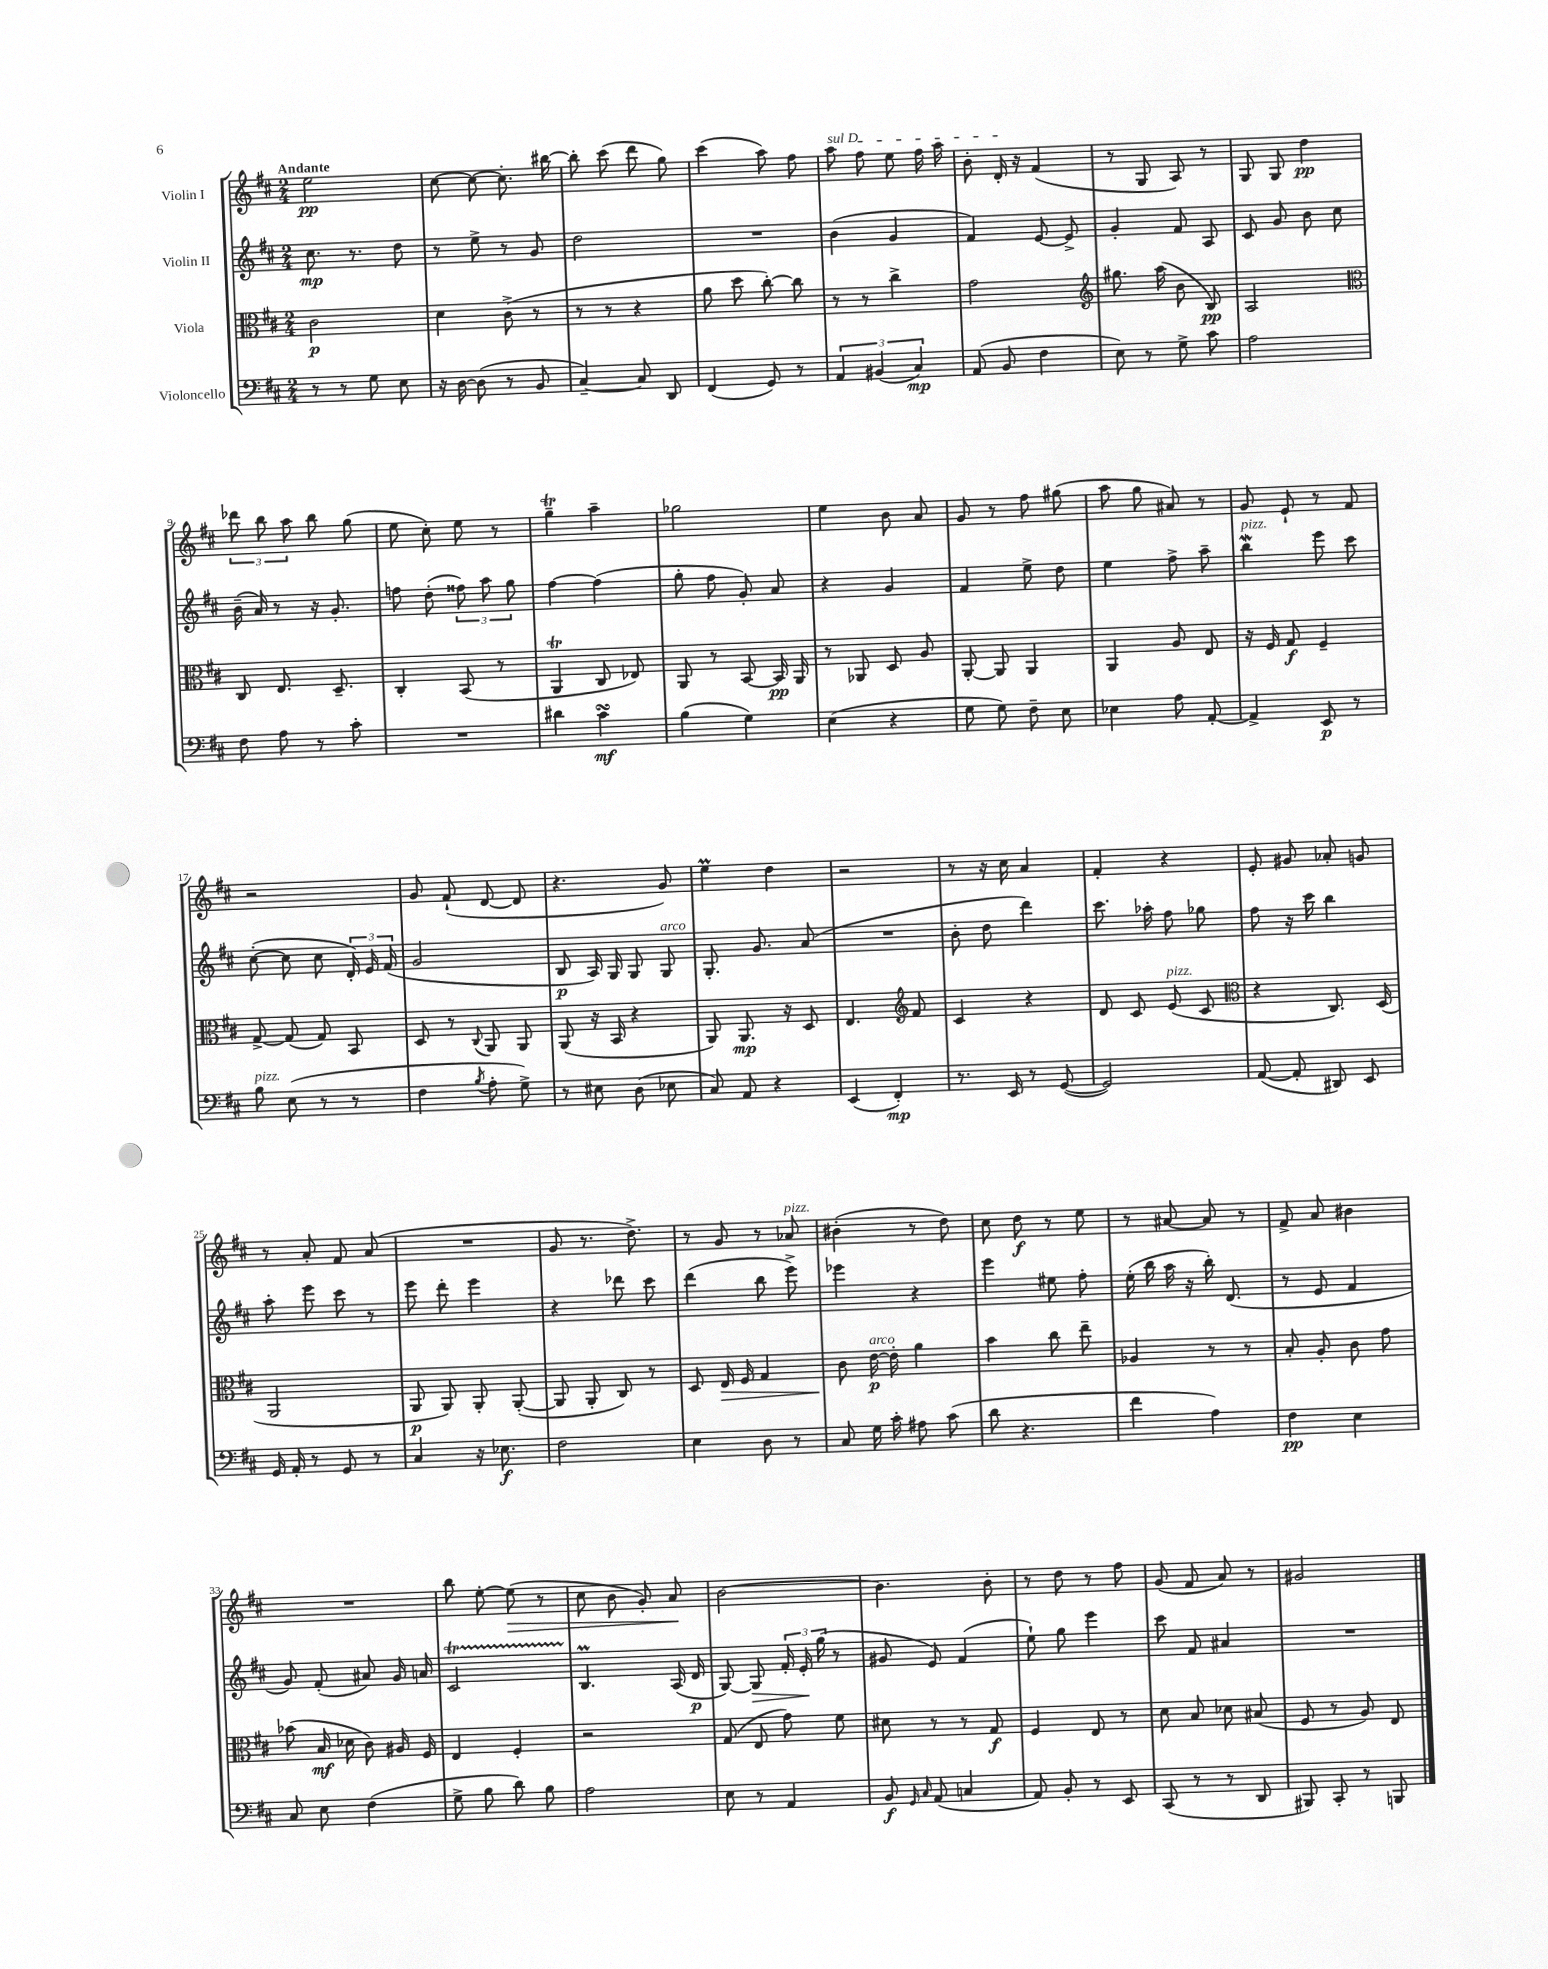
<<
\new StaffGroup <<
\new Staff = "s0" \with { instrumentName = "Violin I" } {
    \clef treble \key d \major \numericTimeSignature \time 2/4 \tempo "Andante"
    \autoBeamOff e''2\pp |
    cis''8~ cis''8~ cis''8.-. bis''16~ |
    bis''8-. cis'''8( d'''8 g''8) |
    cis'''4( a''8) fis''8 |
    \once \override TextSpanner.bound-details.left.text = \markup { \italic "sul D" } a''8\startTextSpan fis''8 e''8 fis''16 a''16 |
    b'8-. d'16-.\stopTextSpan r16 fis'4( |
    r8 g8 a8) r8 |
    g8 g8 d''4\pp |
    \tuplet 3/2 { des'''8 b''8 a''8 } b''8 g''8( |
    e''8 cis''8-.) e''8 r8 |
    g''4--\trill a''4-- |
    ges''2 |
    e''4 b'8 a'8 |
    g'8 r8 fis''8 gis''8( |
    a''8 g''8 ais'8) r8 |
    g'8 e'8-! r8 fis'8 |
    r2 |
    g'8 fis'8-!( d'8~ d'8 |
    r4. g'8) |
    e''4\prall d''4 |
    r2 |
    r8 r16 cis''16 a'4 |
    fis'4-. r4 |
    e'8-. gis'8 aes'8-. g'8 |
    r8 a'8-. fis'8 a'8( |
    R2 |
    g'8 r8. d''8.->) |
    r8 g'8 r8 aes'8^\markup { \italic "pizz." } |
    bis'4-.( r8 d''8) |
    cis''8 d''8\f r8 e''8 |
    r8 ais'8~ ais'8 r8 |
    fis'8-> a'8 bis'4 |
    R2 |
    b''8 e''8~-. e''8\>( r8 |
    cis''8 b'8 g'8-.) a'8\! |
    b'2~ |
    b'4. b'8-. |
    r8 d''8 r8 fis''8 |
    g'8( fis'8 a'8) r8 |
    gis'2 \bar "|." |
}
\new Staff = "s1" \with { instrumentName = "Violin II" } {
    \clef treble \key d \major \numericTimeSignature \time 2/4
    \autoBeamOff cis''8.\mp r8. d''8 |
    r8 e''8-> r8 g'8 |
    d''2 |
    R2 |
    b'4( g'4 |
    fis'4) e'8~ e'8-> |
    g'4-. fis'8 a8 |
    cis'8 g'8 b'8 cis''8 |
    b'16--( a'16) r8 r16 g'8.-. |
    f''8 d''8-.( \tuplet 3/2 { fisis''8) a''8 g''8 } |
    fis''4~ fis''4( |
    g''8-. fis''8 g'8-.) a'8 |
    r4 g'4 |
    fis'4 e''8-> d''8 |
    e''4 fis''8-> a''8-- |
    b''4\mordent^\markup { \italic "pizz." } e'''8 cis'''8 |
    cis''8~-.( cis''8 cis''8 \tuplet 3/2 { d'16-.) e'16 fis'16( } |
    g'2 |
    b8\p a16) g16 g8 g8^\markup { \italic "arco" } |
    g8.-. g'8. a'8( |
    R2 |
    b'8-. d''8 d'''4) |
    cis'''8. aes''16-. fis''8 ges''8 |
    fis''8 r16 cis'''16 b''4 |
    a''8-. e'''8 cis'''8 r8 |
    e'''8 d'''8-. e'''4 |
    r4 des'''8 cis'''8 |
    d'''4( b''8 e'''8->) |
    ees'''4 r4 |
    e'''4 eis''8 fis''8-. |
    e''16-.( b''16 a''16 r16 b''16-.) d'8.( |
    r8 e'8 fis'4 |
    g'8) fis'8-.( ais'8) g'16 a'16 |
    cis'2\startTrillSpan |
    b4.\prall\stopTrillSpan a16( d'16\p |
    g8~) g8\> \tuplet 3/2 { fis'16-. e'16-.\! g''16( } r8 |
    gis'8 e'8) fis'4( |
    e''8-!) g''8 e'''4 |
    cis'''8 fis'8 ais'4 |
    R2 \bar "|." |
}
\new Staff = "s2" \with { instrumentName = "Viola" } {
    \clef alto \key d \major \numericTimeSignature \time 2/4
    \autoBeamOff cis'2\p |
    d'4 cis'8->( r8 |
    r8 r8 r4 |
    a'8 d''8 cis''8~-.) cis''8 |
    r8 r8 cis''4-> |
    g'2 |
    \clef treble gis''8. a''16( b'8 b8\pp) |
    a2 |
    \clef alto cis8 e8. d8.-- |
    cis4-. b,8( r8 |
    a,4\trill cis8 ees8) |
    a,8 r8 b,8~ b,16\pp a,16 |
    r8 aes,8 d8 a8 |
    a,8~-. a,8 a,4 |
    a,4 a8 e8 |
    r16 fis16 g8\f fis4-- |
    g8~-> g8( g8) b,8 |
    d8 r8 \appoggiatura { cis8 } a,8 a,8 |
    a,8( r16 b,16 r4 |
    a,8) a,8.\mp r16 d8 |
    e4. \clef treble fis'8 |
    cis'4 r4 |
    d'8 cis'8 e'8^\markup { \italic "pizz." }( cis'8 |
    \clef alto r4 cis8.) d16( |
    a,2 |
    a,8\p a,8) a,8-. a,8~-.( |
    a,8 a,8-. cis8) r8 |
    d8 e16\> fis16 g4 |
    cis'8\! e'16~\p^\markup { \italic "arco" } e'16-. a'4 |
    b'4 cis''8 e''8-- |
    aes4 r8 r8 |
    b8-. a8-. cis'8 g'8 |
    bes'8( b16\mf des'16 cis'8) ais16 fis16 |
    e4 fis4-. |
    r2 |
    g8( e8 g'8) fis'8 |
    dis'8 r8 r8 g8\f |
    fis4 e8 r8 |
    d'8 b8 des'8 bis8( |
    fis8 r8 a8) e8 \bar "|." |
}
\new Staff = "s3" \with { instrumentName = "Violoncello" } {
    \clef bass \key d \major \numericTimeSignature \time 2/4
    \autoBeamOff r8 r8 g8 e8 |
    r16 d16~ d8( r8 b,8 |
    cis4~--) cis8 d,8 |
    fis,4( g,8) r8 |
    \tuplet 3/2 { a,4 bis,4( cis4\mp) } |
    a,8( b,8 fis4 |
    e8) r8 g8-> cis'8 |
    a2 |
    fis8 a8 r8 cis'8-. |
    R2 |
    dis'4 cis'4\turn\mf |
    b4( g4) |
    e4( r4 |
    g8 g8) fis8-- e8 |
    ees4 a8 a,8~-. |
    a,4-> e,8\p r8 |
    b8^\markup { \italic "pizz." } e8( r8 r8 |
    fis4 \acciaccatura { b8 } a8-. g8->) |
    r8 eis8 d8( ees8 |
    cis8) a,8 r4 |
    e,4( fis,4-.\mp) |
    r8. e,16 r8 g,8~( |
    g,2) |
    a,8~( a,8-. dis,8) e,8 |
    g,16 a,16-. r8 g,8 r8 |
    cis4 r16 ees8.\f |
    fis2 |
    e4 d8 r8 |
    cis8 g16 cis'16-. ais8 cis'8( |
    d'8 r4. |
    fis'4 a4) |
    fis4\pp e4 |
    cis8 e8 fis4( |
    g8-> b8 d'8) b8 |
    a2 |
    e8 r8 a,4 |
    b,8\f \grace { g,16 cis16 } a,8( c4 |
    a,8) b,8-. r8 e,8 |
    cis,8( r8 r8 d,8 |
    bis,,8) cis,8-. r8 b,,8 \bar "|." |
}
>>
>>
